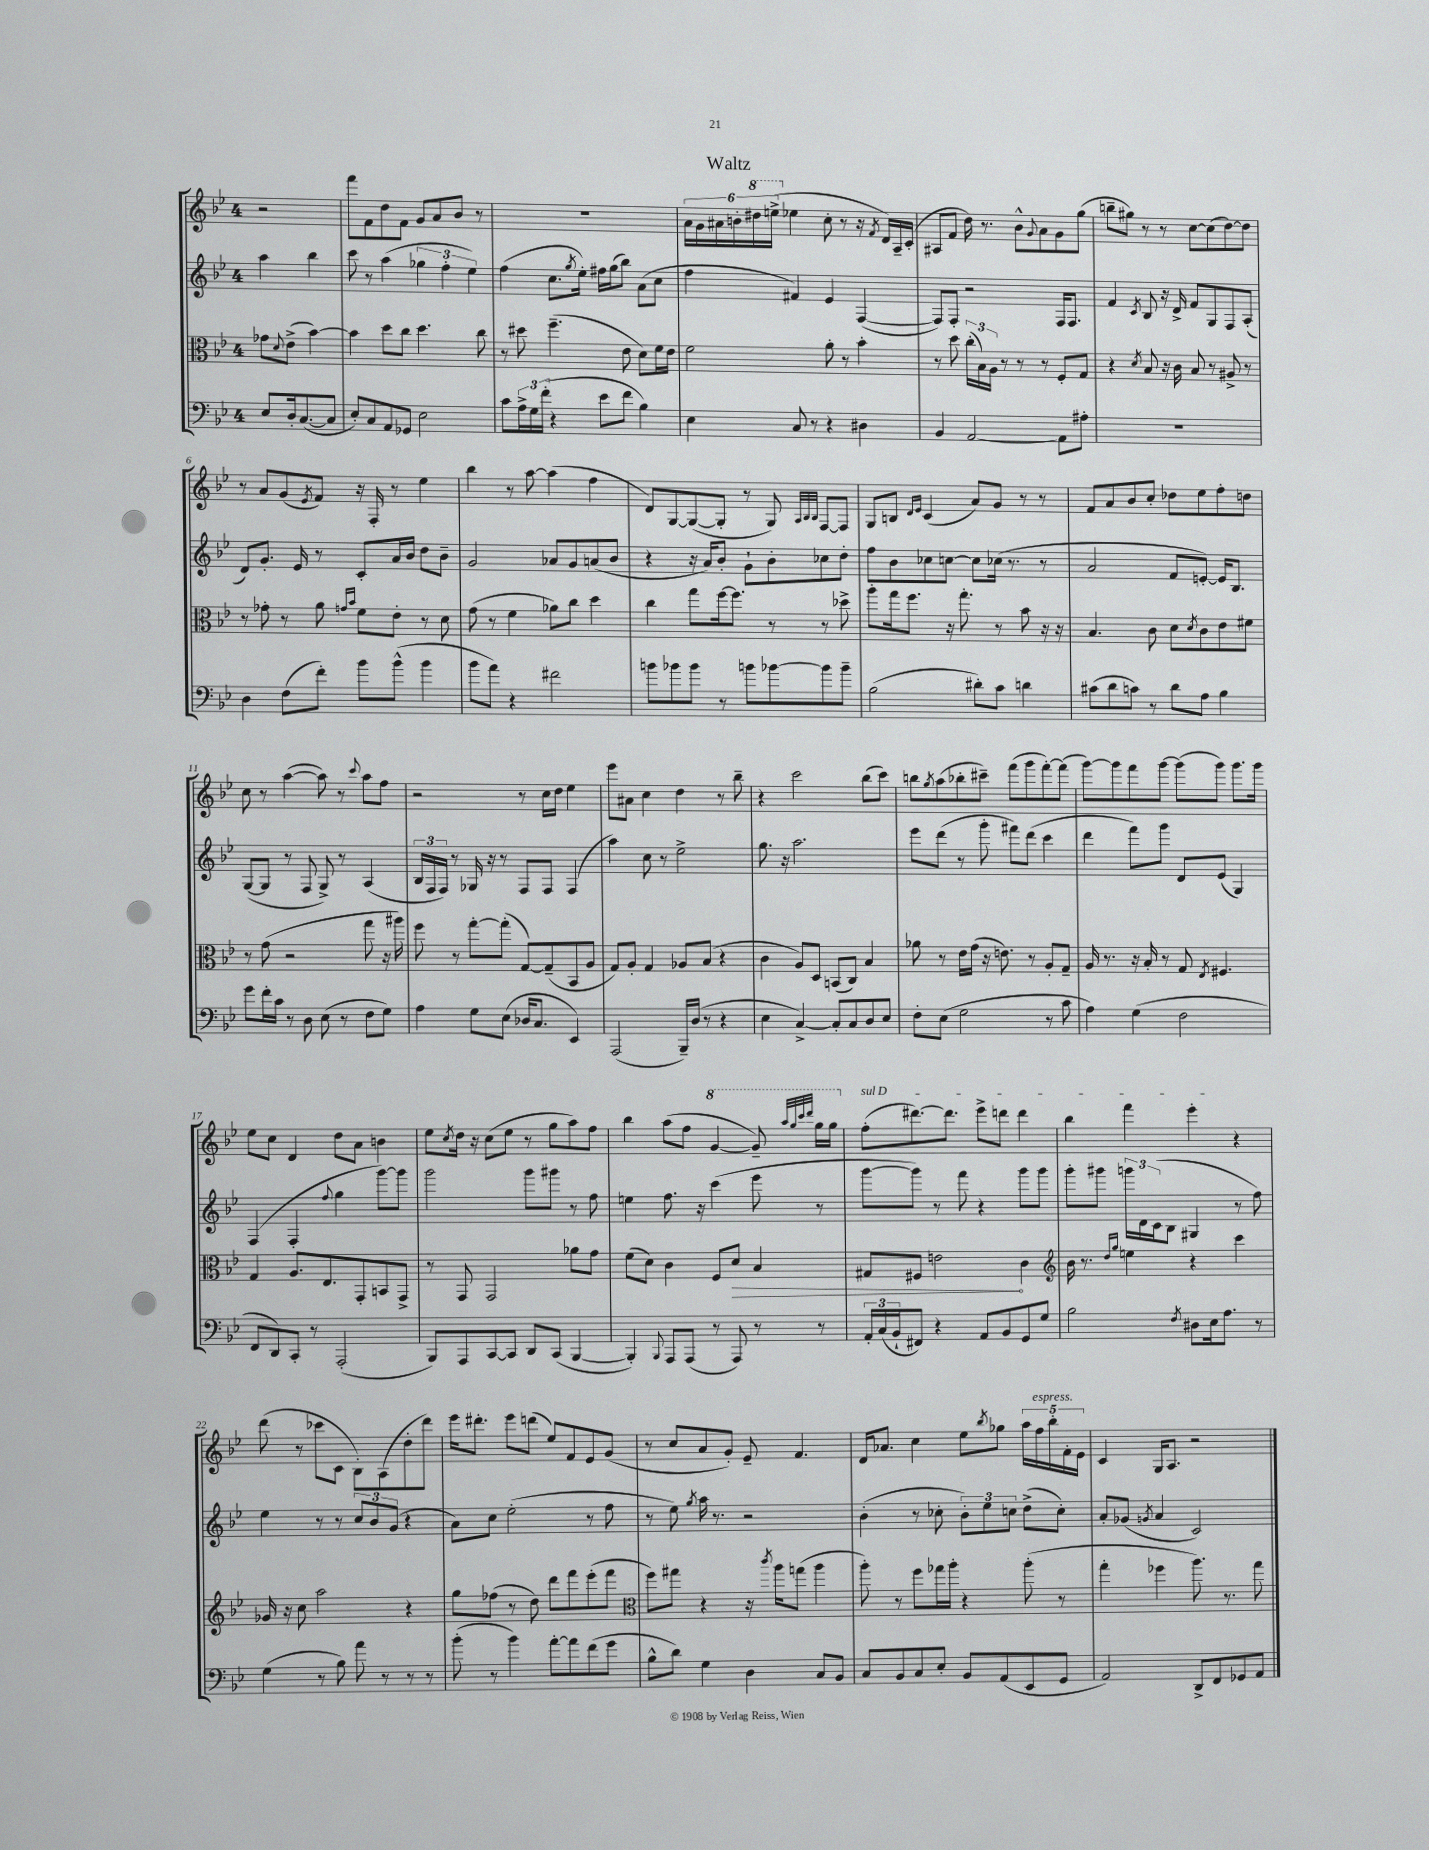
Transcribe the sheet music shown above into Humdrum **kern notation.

**kern	**kern	**dynam	**kern	**kern
*part4	*part3	*part3	*part2	*part1
*staff4	*staff3	*staff3	*staff2	*staff1
*clefF4	*clefC3	*	*clefG2	*clefG2
*k[b-e-]	*k[b-e-]	*	*k[b-e-]	*k[b-e-]
*M4/4	*M4/4	*	*M4/4	*M4/4
=	=	=	=	=
8E-/L	8g-X\L	.	4aa\	2r
.	8qqd/	.	.	.
16D'/k	(8e-^\J	.	.	.
([8.C/	.	.	.	.
.	[4b-\)	.	4bb-\	.
8C/J]	.	.	.	.
=1	=1	=1	=1	=1
8E-'/L)	4b-\]	.	8ccc\	8fff\L
8C/	.	.	8r	8f\
8AA/	8dd\L	.	(4aa\	8dd\
8GG-X/J	8cc\J	.	.	8f\J
2E-\	4.dd\	.	6gg-X\	8g/L
.	.	.	.	8a/
.	.	.	6ff'\	.
.	.	.	.	8b-/J
.	.	.	6ee-\)	.
.	8cc\	.	.	8r
=2	=2	=2	=2	=2
8c\L	8r	.	(4ff\	1r
24A^\L	8dd#X\	.	.	.
24G\	.	.	.	.
(24f'\JJ	.	.	.	.
4r	(4.ff~\	.	8.cc\L	.
.	.	.	8qgg/	.
.	.	.	16ee-'\Jk)	.
8e-\L	.	.	16ff#X\LL	.
.	.	.	(16gg\J	.
8f\J	8e-\	.	8bb-\J)	.
4B-\)	8d\L)	.	(8a\L	.
.	16f\L	.	8cc\J	.
.	16e-\JJ	.	.	.
=3	=3	=3	=3	=3
4E-\	2f\	.	4ff\	24a\LL
.	.	.	.	24g\
.	.	.	.	24a#X\
.	.	.	.	24bn'\
*	*	*	*	*8va
.	.	.	.	24ddd#X\
.	.	.	.	(24eeen^\JJ
*	*	*	*	*X8va
8C/	.	.	4f#X/)	4ee-X\
8r	.	.	.	.
4r	8a'\	.	4e-/	8cc'\
.	8r	.	.	8r
4D#X\	4b-'\	.	([4F/	16r
.	.	.	.	8qf/
.	.	.	.	16d/LL)
.	.	.	.	16A~/
.	.	.	.	(16c'/JJ
=4	=4	=4	=4	=4
4BB-/	8r	.	8F/L])	8A#X/L
.	8dd\	.	8F'/J	8f/J
[2AA/	(24cc'\LL	.	2r	16dd\)
.	24B-\)	.	.	.
.	.	.	.	8.r
.	24A\JJ	.	.	.
.	8r	.	.	.
.	8r	.	.	8b-^^\L
.	.	.	.	8qqg/
.	8r	.	.	8a\
8AA\L]	8F'/L	.	16F/KL	8g\
.	.	.	8.F/J	.
8A#X'\J	8G/J	.	.	(8gg\J
=5	=5	=5	=5	=5
1r	4r	.	4f/	8bbn~\L
.	.	.	.	8gg#X\J)
.	8qd/	.	8qc/	.
.	8B-/	.	8B-/	8r
.	16r	.	16r	8r
.	16c\	.	16d^/	.
.	8B-/	.	8f/L	[8cc\L
.	8r	.	8G/	(8cc\]
.	8A#X^/	.	8F/	[8dd\)
.	8r	.	(8A'/J	8dd\J]
!!LO:LB:g=z
=6	=6	=6	=6	=6
4D\	8r	.	8d/L)	8r
.	8g-X'\	.	8.g'/J	8a/L
(8F\L	8r	.	.	(8g/
.	.	.	16e-/	.
.	.	.	.	8qe-/
8f'\J)	8a\	.	8r	8f/J)
.	16qqgn/LL	.	.	.
.	16qqb-/JJ	.	.	.
8b-\L	8f\L	.	8c'/L	16r
.	.	.	.	16F'/
(8b-^^\J	8e-'\J	.	16a/L	8r
.	.	.	16b-/JJ	.
4b-\	8r	.	8dd\L	4ee-\
.	8d\	.	8b-~\J	.
=7	=7	=7	=7	=7
8b-\L	(8g\	.	2g/	4bb-\
8a\J)	8r	.	.	.
4r	4f\	.	.	8r
.	.	.	.	[8aa\
2f#X\	8a-X\L)	.	8a-X/L	(4aa\]
.	8cc\J	.	8g/	.
.	4dd\	.	(8an/	4ff\
.	.	.	8b-/J	.
=8	=8	=8	=8	=8
8bn\L	4cc\	.	4r	8d/L)
8b-X\	.	.	.	[8G/
8b-\J	8gg\L	.	16r	(8G/_
.	.	.	16a/KL)	.
8r	[16ff\k	.	8b-'/J	8G'/J]
.	8.ff\J]	.	.	.
8bn\L	.	.	8g`\L	8r
[8b-X\	8r	.	8b-'\	8G/)
.	.	.	.	32qqA/LLL
.	.	.	.	32qqB-/
.	.	.	.	32qqB-/JJJ
8b-\]	8r	.	8cc-X\	[8F/L
8b-~\J	8dd-X^\	.	8dd'\J	8F/J]
=9	=9	=9	=9	=9
(2B-\	8aa'\L	.	8ff\L	8G/L
.	16gg\k	.	8b-\	8Bn/J
.	8.ff\J	.	.	.
.	.	.	.	16qqd/LL
.	.	.	.	16qqe-/JJ
.	.	.	8cc-X\	(4c/
.	16r	.	[8ccn\J	.
.	8.gg'\	.	.	.
8d#X'\L)	.	.	8cc\L]	8a/L)
8c\J	8r	.	(16cc-X\Jk	8g/J
.	.	.	8.r	.
4dn\	8b-\	.	.	8r
.	16r	.	8r	8r
.	16r	.	.	.
=10	=10	=10	=10	=10
(8c#X\L	4.B-/	.	2a/	8f/L
8d\	.	.	.	8a/
8cn\J)	.	.	.	8b-/
8r	8c\	.	.	8cc'/J
8d\L	8d\L	.	8f/L	8dd-X\L
.	8qd/	.	.	.
8A\J	8c\	.	[8en'/J)	8ee-\
4B-\	8e-\	.	16e/KL]	8ff'\
.	.	.	8.B-/J	.
.	8f#X\J	.	.	8ddn\J
!!LO:LB:g=z
=11	=11	=11	=11	=11
8g\L	8r	.	([8G/L	8cc\
16f'\L	(8g\	.	8G/J]	8r
16c\JJ	.	.	.	.
8r	2r	.	8r	([4aa\
8D\	.	.	8F/	.
(8E-\	.	.	8G^/)	8aa\])
8r	.	.	8r	8r
.	.	.	.	8qqccc/
8F\L	8gg\	.	(4A/	8aa\L
8G\J)	16r	.	.	8ff\J
.	16aa#X\)	.	.	.
=12	=12	=12	=12	=12
4A\	8ff\	.	24B-/LL	2r
.	.	.	24F/	.
.	.	.	24F/JJ)	.
.	8r	.	8r	.
8G\L	[8gg'\L	.	16G-X/	.
.	.	.	16r	.
(8E-\J	(8gg'\J]	.	8r	.
16D-X/KL	[8G/L)	.	8F/L	8r
8.C/J	.	.	.	.
.	(8G~/]	.	8F/J	16cc\LL
.	.	.	.	16dd\JJ
4EE-/)	8BB-/	.	(4F/	4ee-\
.	8A/J	.	.	.
=13	=13	=13	=13	=13
(2AAA/	8G/L)	.	4aa\)	8eee-\L
.	8A'/J	.	.	8a#X\J
.	4G/	.	8cc\	4cc\
.	.	.	8r	.
16BBB-~/LL)	8A-X/L	.	2ee-^\	4dd\
(16D/JJ	.	.	.	.
8r	(8B-/J	.	.	.
4r	4r	.	.	8r
.	.	.	.	8bb-~\
=14	=14	=14	=14	=14
4E-\	4c\	.	8.gg\	4r
.	.	.	16r	.
[4C^/)	8A/L)	.	2.aa\	2ccc\
.	8D/J	.	.	.
8C'/L]	(8BBn/L	.	.	.
8C/	8C/J)	.	.	.
8D/	4B-/	.	.	(8bb-\L
8E-/J	.	.	.	8ccc\J)
=15	=15	=15	=15	=15
8F'\L	8a-X\	.	8eee-\L	8bbn\L
.	.	.	.	8qgg/
(8E-\J	8r	.	(8ddd\J	(8aa\
2G\	16e-\LL	.	8r	8bb-X'\
.	(16g\JJ	.	.	.
.	16r	.	8ggg'\	8ccc#X~\J)
.	8.en\)	.	.	.
.	.	.	8fff#X\L)	(8fff\L
.	8r	.	(8ddd\J	8ggg\
8r	8A'/L	.	4ccc\	[8fff'\)
8c\	8G~/J	.	.	(8fff\J]
=16	=16	=16	=16	=16
4A\)	16A/	.	4ddd\	[8ggg\L)
.	8.r	.	.	.
.	.	.	.	8ggg\]
(4G\	16r	.	8fff\L)	8fff\
.	16B-'/	.	.	.
.	8r	.	8ggg\J	[8ggg\J
2F\	8G/	.	8d/L	(8ggg\L]
.	8qE-/	.	.	.
.	4.F#X/	.	(8e-/J	8ggg\J)
.	.	.	4G/)	8.ggg\L
.	.	.	.	16ggg\Jk
!!LO:LB:g=z
=17	=17	=17	=17	=17
8FF/L	4G/	.	(4F/	8ee-\L
8DD/)	.	.	.	8cc\J
8CC'/J	8.A/L	.	4F'/	4d/
8r	.	.	.	.
.	8.E-/	.	.	.
.	.	.	8qqff/	.
(2AAA'/	.	.	4gg\	8dd\L
.	8GG'/	.	.	8a\J
.	8BBn/	.	[8ggg\L)	4bn\
.	8GG^/J	.	8ggg\J]	.
=18	=18	=18	=18	=18
8BBB-/L)	8r	.	2ggg\	8ee-\L
.	.	.	.	8qcc/
8AAA/	8GG/	.	.	16dd\Jk
.	.	.	.	16r
[8CC/	2GG/	.	.	(8cc\L
8CC/J]	.	.	.	8ee-\J
8DD/L	.	.	8ggg\L	8r
(8CC/J	.	.	8ggg#X\J	8gg\L
[4BBB-/	8a-X\L	.	8r	8aa\)
.	8g\J	.	8ff\	8ff\J
=19	=19	=19	=19	=19
4BBB-'/])	(8f\L	.	4een\	4bb-\
.	8d\J)	.	.	.
8qqBBB-/	.	.	.	.
8AAA/L	4c\	.	8.ff\	(8aa\L
(8AAA/J	.	.	.	8ff\J
.	.	.	16r	.
*	*	*	*	*8va
8r	8F/L	.	(4ccc\	[4gg/
!	!	!LO:HP:b	!	!
8AAA/)	8d/J	>	.	.
8r	4B-/	.	8eee-\	8gg~/])
.	.	.	.	32qqaaa/LLL
.	.	.	.	32qqggg/
.	.	.	.	32qqcccc/
.	.	.	.	32qqdddd/JJJ
8r	.	.	8r	16ggg\LL
.	.	.	.	16ggg\JJ
=20	=20	=20	=20	=20
*	*	*	*	*X8va
!	!	!	!	!LO:TX:a:i:t=sul D
24AA'/LL	8G#X/L	.	[8ggg\L	(8ff'\L
(24C/	.	.	.	.
24BB-`/J	.	.	.	.
8FF#X/J)	8F#X/J	.	8ggg\J])	[8.ddd#X\)
4r	2en\	.	8r	.
.	.	.	.	8.ddd#\J]
.	.	.	8fff\	.
8AA/L	.	.	4r	8eee-^\L
8BB-/	.	.	.	8dddn\J
8GG/	4c\	]	8ggg\L	4ddd\
8G/J	.	.	8ggg\J	.
=21	=21	=21	=21	=21
*	*clefG2	*	*	*
2B-\	16b-\	.	8ggg'\L	4bb-\
.	8.r	.	.	.
.	.	.	8ggg#X\J	.
.	16qqdd/LL	.	.	.
.	16qqgg/JJ	.	.	.
.	4een\	.	24gggn\LL	4fff\
.	.	.	24d\	.
.	.	.	(24c\J	.
.	.	.	8B-\J	.
8qF/	.	.	.	.
8D#X\L	4r	.	4G#X/	4eee-'\
16E-\k	.	.	.	.
8.A\J	.	.	.	.
.	4ccc\	.	8r	4r
8r	.	.	8ff\)	.
!!LO:LB:g=z
=22	=22	=22	=22	=22
(4G\	16g-X/	.	4ee-\	(8ddd\
.	16r	.	.	.
.	8cc\	.	.	8r
8r	2aa\	.	8r	8ccc-X\L
8B-\)	.	.	8r	8c\J
8a\	.	.	12cc/L	8B-'\L)
.	.	.	12b-/	.
8r	.	.	.	(8A\
.	.	.	(12g/J	.
8r	4r	.	4r	8dd'\
8r	.	.	.	8ddd\J)
=23	=23	=23	=23	=23
(8b-'\	8gg\L	.	8a\L)	16eee-\KL
.	.	.	.	8.ddd#X'\J
8r	(8ff-X\J	.	8cc\J	.
4b-\)	8r	.	(2ee-'\	8eee-\L
.	8dd\)	.	.	(8dddn\J
[8a'\L	8ddd\L	.	.	8ee-/L)
8a\]	8fff\	.	.	8f/
(8f\	(8eee-'\	.	8r	8e-/
8g\J	8fff\J	.	8ff\	(8g/J
=24	=24	=24	=24	=24
*	*clefC3	*	*	*
8B-^^\L	8ff\L)	.	8r	8r
8d\J)	8gg#X\J	.	8ee-\)	8cc/L
.	.	.	8qgg/	.
4G\	4r	.	16aa\	8a/
.	.	.	8.r	.
.	.	.	.	8g'/J)
4D\	16r	.	2r	8e-~/
.	8qccc/	.	.	.
.	16aa\KL	.	.	.
.	(8ggn\J	.	.	4.f/
8C/L	4aa\	.	.	.
8BB-/J	.	.	.	.
=25	=25	=25	=25	=25
8C/L	8aa'\)	.	(4b-'\	16d/KL
.	.	.	.	8.a-X/J
8BB-/	8r	.	.	.
8C/	8ff\L	.	8r	4cc\
8E-'/J	16gg-X\L	.	8cc-X'\	.
.	16aa'\JJ	.	.	.
8BB-/L	4r	.	12b-'\L)	8ee-\L
.	.	.	12ee-\	.
.	.	.	.	8qbb-/
(8AA/	.	.	.	8gg-X\J
.	.	.	12ccn\J	.
8EE-/	(8aa'\	.	(8dd^\L	20aa\LL
!	!	!	!	!LO:TX:a:i:t=espress.
.	.	.	.	20ff\
.	.	.	.	20bb-'\
8GG/J	8r	.	8cc'\J)	.
.	.	.	.	20f'\
.	.	.	.	20e-\JJ
=26	=26	=26	=26	=26
2AA/)	4gg'\	.	8a'/L	4c/
.	.	.	(8g-X/J	.
.	.	.	8qgn/	.
.	4ff-X\	.	4a/	16G/KL
.	.	.	.	8.A/J
8DD^/L	8.aa\)	.	2c/)	2r
8FF/	.	.	.	.
.	8.r	.	.	.
8GG-X/	.	.	.	.
8AA/J	8gg\	.	.	.
==	==	==	==	==
*-	*-	*-	*-	*-
